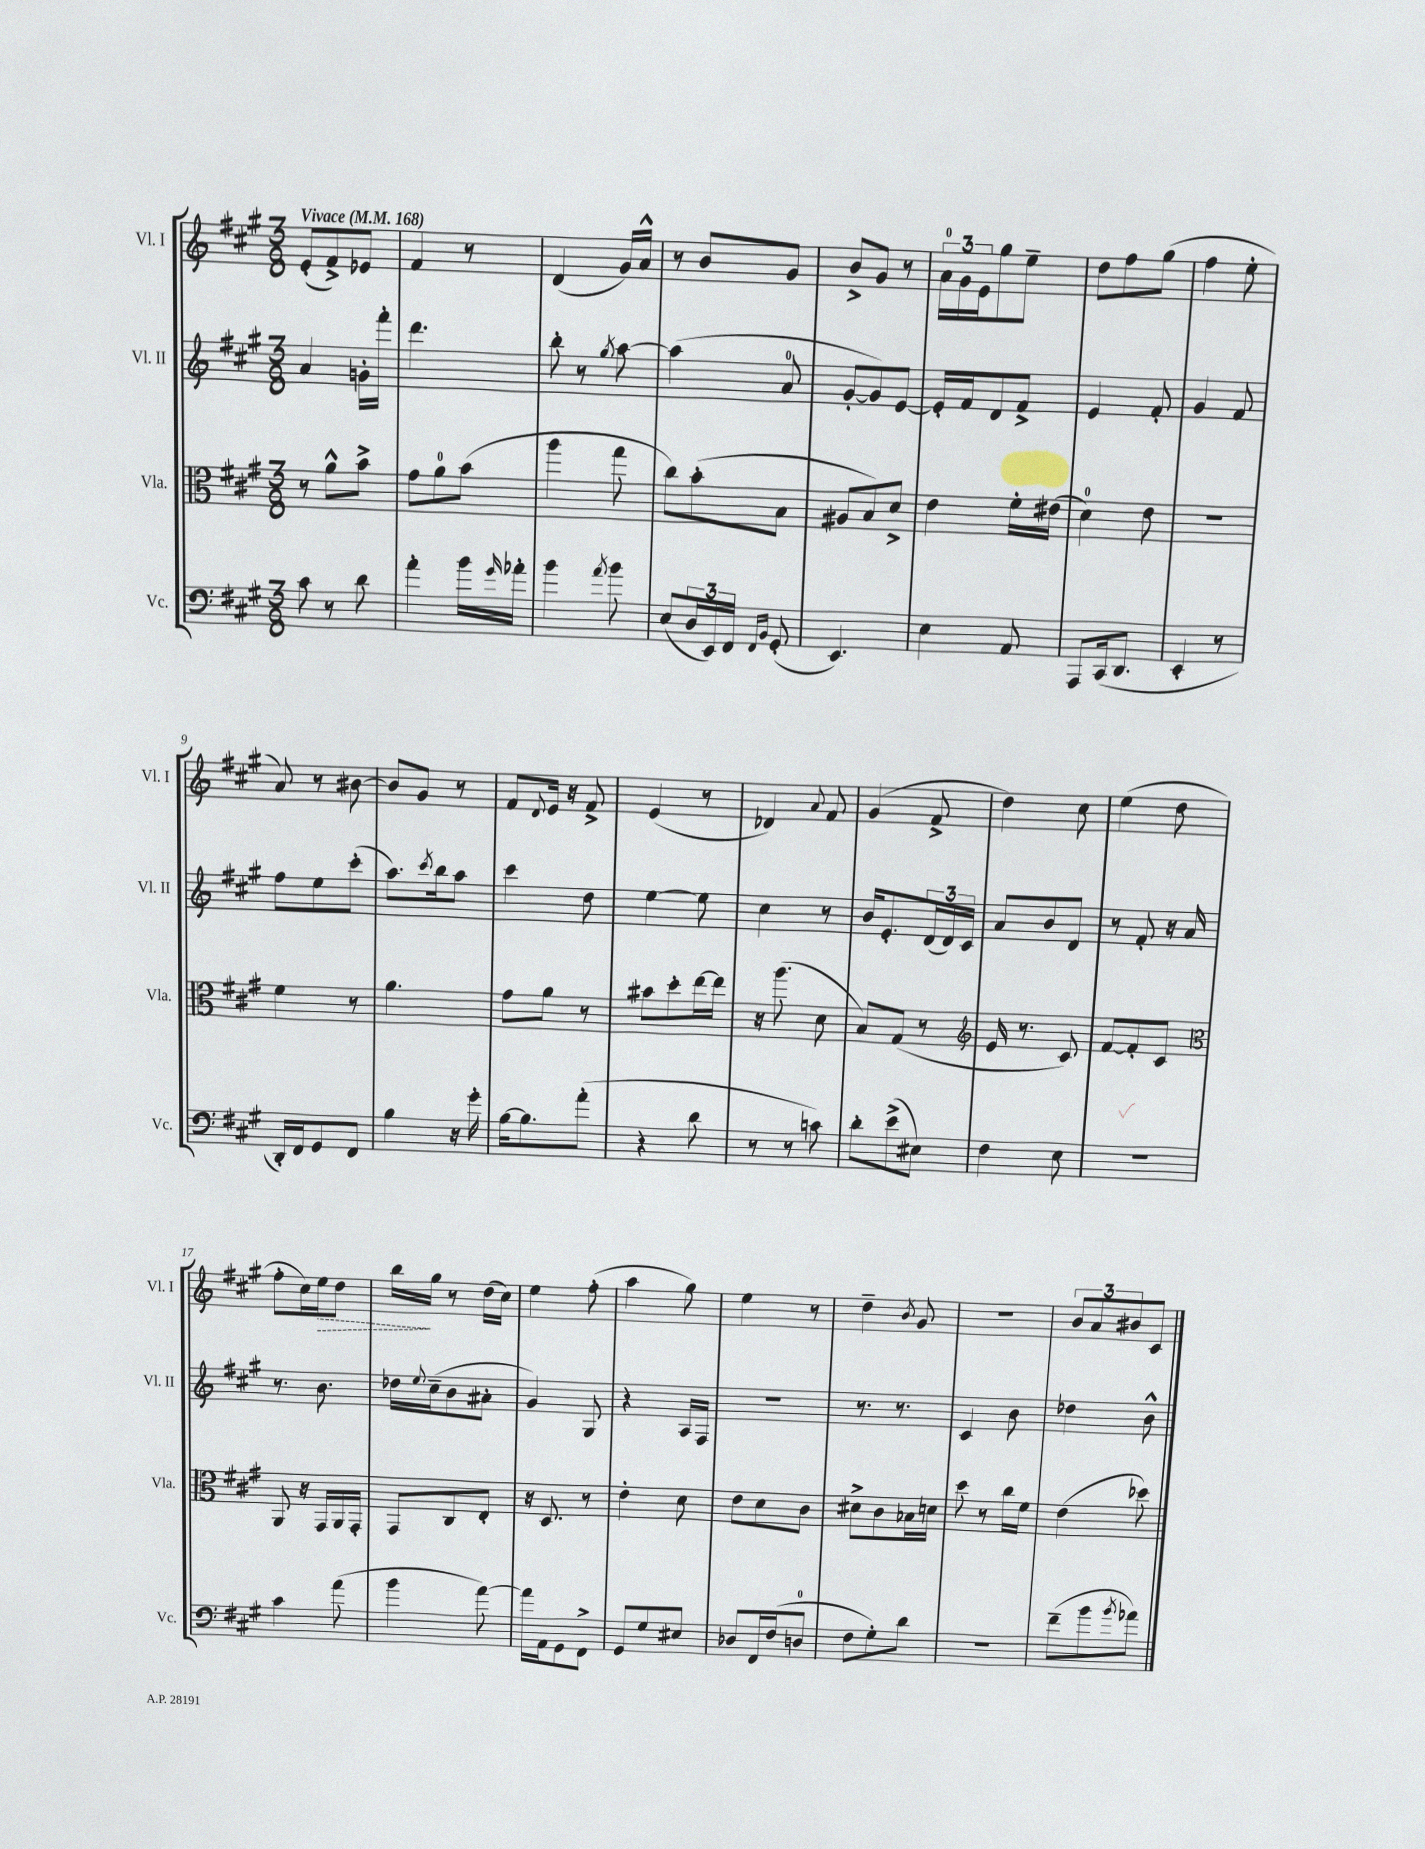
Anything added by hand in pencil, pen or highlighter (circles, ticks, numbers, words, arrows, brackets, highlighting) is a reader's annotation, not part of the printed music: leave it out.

**kern	**kern	**kern	**kern
*staff4	*staff3	*staff2	*staff1
*clefF4	*clefC3	*clefG2	*clefG2
*k[f#c#g#]	*k[f#c#g#]	*k[f#c#g#]	*k[f#c#g#]
*M3/8	*M3/8	*M3/8	*M3/8
*MM168	*MM168	*MM168	*MM168
8c#	8r	4a	(8e'
8r	8a^^	.	8f#^)
8d	8b^	16g'	8e-
.	.	16fff#'	.
=	=	=	=
4a'	8g#	4.ddd	4f#
.	8a	.	.
16b	(8b	.	8r
16qqg#	.	.	.
16a-'	.	.	.
=	=	=	=
4b	4aa	8bb'	(4d
.	.	8r	.
8qa	.	8qgg#	.
8b	8gg#	[8aa	16g#)
.	.	.	16a^^
=	=	=	=
(8E	8cc#)	(4aa]	8r
24D	(8b'	.	8b
24EE)	.	.	.
24FF#	.	.	.
16qqFF#	.	.	.
16qqBB	.	.	.
(8GG#'	8B	8a	8g#
=	=	=	=
4.EE)	8A#	[8g#'	8b^
.	8B)	8g#])	8g#
.	8d^	[8e	8r
=	=	=	=
4E	4e	16e']	24a
.	.	.	24g#
.	.	16f#	.
.	.	.	24e
.	.	8d	8gg#
8AA	16f#'	8f#^	8ee~
.	(16e#	.	.
=	=	=	=
8AAA	4d)	4e	8dd
(16CC#	.	.	8ff#
8.DD	.	.	.
.	8e	8f#'	(8gg#
=	=	=	=
4EE'	4.r	4g#	4ff#
8r	.	8f#	8ee'
=	=	=	=
16DD')	4f#	8ff#	8a)
16FF#	.	.	.
8GG#	.	8ee	8r
8FF#	8r	(8ccc#'	[8b#
=	=	=	=
4B	4.a	8.aa)	8b#]
.	.	.	8g#
.	.	8qccc#	.
.	.	16bb	.
16r	.	8aa	8r
16g#'	.	.	.
=	=	=	=
[16B	8g#	4ccc#	8f#
8.B]	.	.	.
.	.	.	8qqd
.	8a	.	16e
.	.	.	16r
(8a'	8r	8dd	8f#^
=	=	=	=
4r	8b#	[4ee	(4e
.	8dd'	.	.
8d	[16ee	8ee]	8r
.	16ee]	.	.
=	=	=	=
8r	16r	4cc#	4d-)
.	(8.aa	.	.
8r	.	.	.
.	.	.	8qqa
8c)	8d	8r	8f#
=	=	=	=
8d'	8B)	16b	(4g#
.	.	8.e'	.
(8e^	(8G#	.	.
8E#)	8r	(24d	8f#^
.	.	24d)	.
.	.	24c#	.
=	=	=	=
*	*clefG2	*	*
4F#	16e	8a	4dd)
.	8.r	.	.
.	.	8b	.
8E	8c#)	8d	8cc#
=	=	=	=
4.r	[8f#	8r	(4ee
.	8f#']	8f#'	.
.	8c#	16r	8dd
.	.	16a	.
=	=	=	=
*	*clefC3	*	*
4c#	8AA	8.r	8ff#'
.	16r	.	16cc#)
.	16GG#	8.b	16ee
(8a	16AA	.	8dd
.	16GG#'	.	.
=	=	=	=
4b	8GG#	16dd-	16bb
.	.	8qqee	.
.	.	(16cc#~	16gg#
.	8C#	8b	8r
[8a)	8E'	8a#'	(16dd
.	.	.	16cc#)
=	=	=	=
16a]	16r	4g#)	4ee
16AA	8.D	.	.
8GG#	.	.	.
8FF#^	8r	8G#	(8ff#'
=	=	=	=
8GG#	4e'	4r	4aa
8G#	.	.	.
8E#	8d	16A	8gg#)
.	.	16F#	.
=	=	=	=
8D-	8e	4.r	4ee
16FF#	8d	.	.
(16F#	.	.	.
8D	8c#	.	8r
=	=	=	=
8F#	8d#^	8.r	4dd~
8G#')	8c#	.	.
.	.	8.r	.
.	.	.	8qb
8d	16B-	.	8g#
.	16d	.	.
=	=	=	=
4.r	8dd	4c#	4.r
.	8r	.	.
.	16cc#	8b	.
.	16f#	.	.
=	=	=	=
(8f#~	(4e	4dd-	12b
.	.	.	12a
8b	.	.	.
.	.	.	12b#
8qb	.	.	.
8a-)	8dd-)	8b^^	8c#
==	==	==	==
*-	*-	*-	*-
